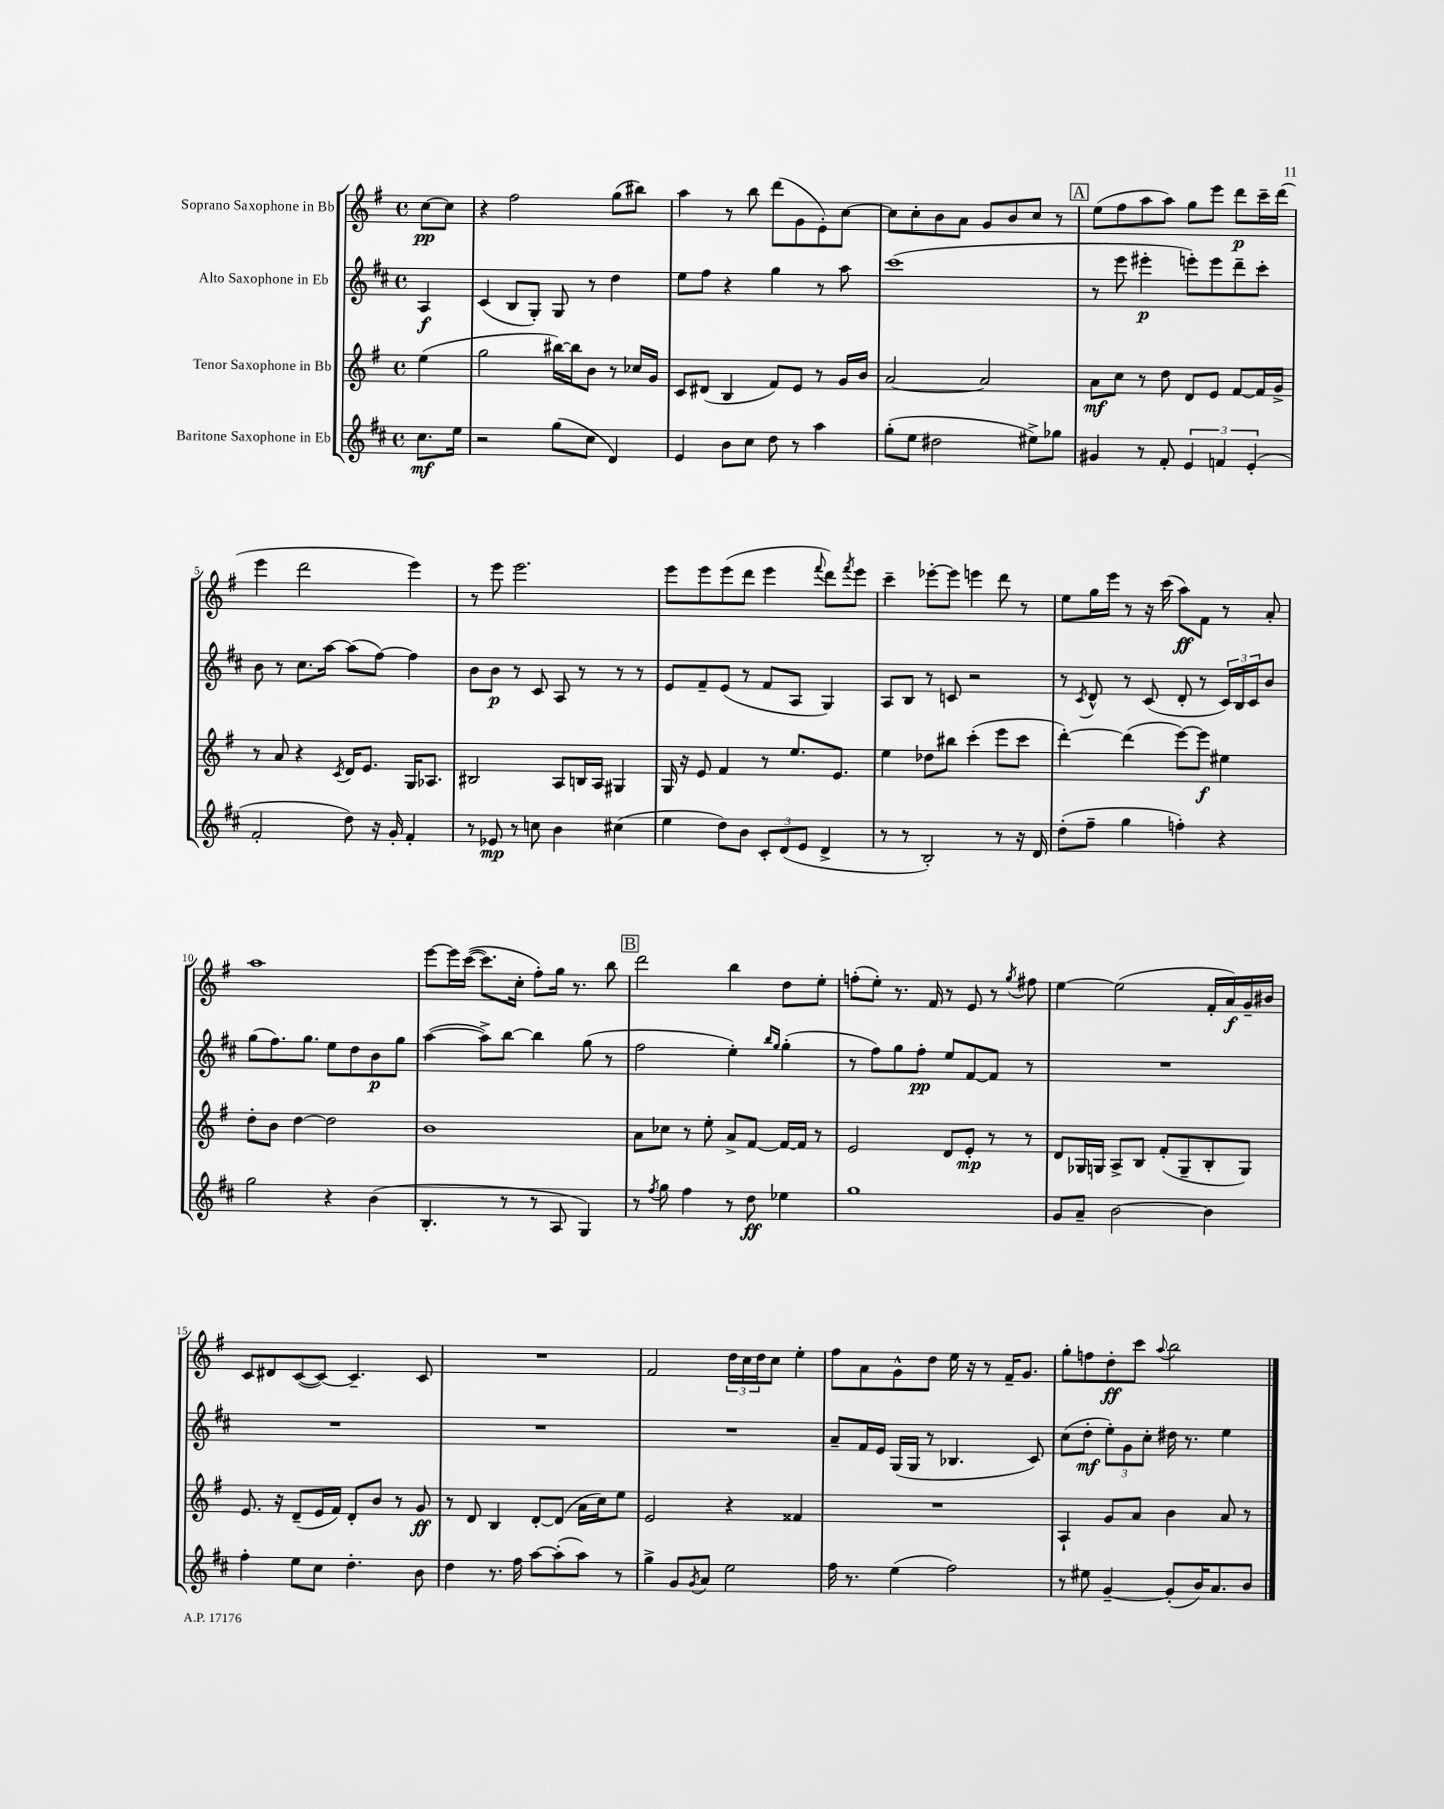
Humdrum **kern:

**kern	**kern	**kern	**kern
*staff4	*staff3	*staff2	*staff1
*clefG2	*clefG2	*clefG2	*clefG2
*k[f#c#]	*k[f#]	*k[f#c#]	*k[f#]
*M4/4	*M4/4	*M4/4	*M4/4
*met(c)	*met(c)	*met(c)	*met(c)
8.cc#	(4ee	4A	[8cc
.	.	.	8cc]
16ee	.	.	.
=	=	=	=
2r	2gg	(4c#	4r
.	.	8B	2ff#
.	.	8G')	.
(8gg	[16bb#)	8G	.
.	16bb#]	.	.
8cc#	8b	8r	.
4d)	8r	4dd	(8gg
.	16cc-	.	8bb#)
.	16g	.	.
=	=	=	=
4e	8c	8ee	4aa
.	(8d#	8ff#	.
8b	4B	4r	8r
8cc#	.	.	8bb
8dd	8f#)	4gg	(8ddd
8r	8e	.	8g
4aa	8r	8r	8e')
.	16g	8aa	[8cc
.	16b	.	.
=	=	=	=
(8gg'	[2a	(1ccc#	8cc]
8ee	.	.	8cc'
2dd#	.	.	8b
.	.	.	8a
.	2a]	.	8g
.	.	.	8b
8ee#^)	.	.	8cc
8gg-	.	.	8r
=	=	=	=
4g#	8a	8r	(8ee
.	8cc	8eee	8ff#
8r	8r	4eee#'	8aa
8f#'	8dd	.	8aa)
6e	8d	8eee')	8gg
.	8e	8eee	8eee
6f	.	.	.
.	[8f#	8ddd~	8ddd
(6e'	.	.	.
.	16f#]	8ccc#'	16ccc~
.	16g^	.	(16ddd
=	=	=	=
2f#'	8r	8b	4eee
.	8a	8r	.
.	4r	8.cc#	2ddd
.	.	[16aa	.
.	8qc	.	.
8dd)	16d	(8aa]	.
.	8.e	.	.
16r	.	[8ff#)	.
16g'	.	.	.
4f#'	16G	4ff#]	4eee)
.	8.A-	.	.
=	=	=	=
8r	2B#	8b	8r
8e-	.	8b	8eee
8r	.	8r	2.eee
8cc	.	8c#	.
4b	8A	8A	.
.	16B	8r	.
.	16A	.	.
(4cc#	4G#	8r	.
.	.	8r	.
=	=	=	=
4ee	16G	8e	8eee
.	16r	.	.
.	8e	8f#~	8eee
8dd)	4f#	(8e	(8eee
8b	.	8r	8ddd
12c#'	8r	8f#	4eee
(12d	.	.	.
.	8.ee	8A	.
12e	.	.	.
.	.	.	8qqfff#
4d^	.	4G)	8ddd)
.	8.e	.	.
.	.	.	8qfff#
.	.	.	8eee
=	=	=	=
8r	4ee	8A	4ccc~
8r	.	8B	.
2B')	8dd-	8r	[8eee-'
.	8bb#	8c	8eee-]
.	(4ccc'	2r	4eee
8r	8eee	.	8ddd
16r	8ccc	.	8r
16d	.	.	.
=	=	=	=
(8dd'	[4ddd')	8r	8ee
.	.	8qc#	.
8ff#~	.	8d^^	16gg
.	.	.	16eee
4gg	(4ddd]	8r	8r
.	.	(8c#	16r
.	.	.	(16ccc
4ff')	[8eee)	8d'	8aa)
.	8eee]	8r	8f#
4r	4ee#	24c#)	8r
.	.	24B	.
.	.	24c#	.
.	.	8b	8a'
=	=	=	=
2gg	8dd'	(8gg	1aa
.	8b	8.ff#)	.
.	[4dd	.	.
.	.	8.gg	.
4r	2dd]	8ee	.
.	.	8dd	.
(4b	.	8b	.
.	.	8gg	.
=	=	=	=
4.B'	1b	([4aa	[8eee
.	.	.	16eee]
.	.	.	&(([16ccc
.	.	8aa^])	8.ccc])
8r	.	[8bb	.
.	.	.	16cc'
8r	.	4bb]	8ff#'&)
8A	.	.	16gg
.	.	.	8.r
4G)	.	(8gg	.
.	.	8r	8bb
=	=	=	=
8r	8a	2ff#	2ddd
8qff#	.	.	.
8gg	8cc-	.	.
4ff#	8r	.	.
.	8ee'	.	.
8r	8a^	4ee')	4bb
8dd	[8f#	.	.
.	.	16qqbb	.
.	.	16qqgg	.
4ee-	16f#_	(4gg'	8dd
.	16f#]	.	.
.	8r	.	8ee'
=	=	=	=
1gg	2e	8r	(8ff'
.	.	8ff#)	8ee')
.	.	8gg	8.r
.	.	8ff#'	.
.	.	.	16f#
.	8d	8ee	8r
.	8e'	[8f#	8e
.	8r	8f#]	8r
.	.	.	8qgg
.	8r	8r	8ff#
=	=	=	=
8g	8d	1r	[4ee
8a~	16G-	.	.
.	16G	.	.
[2b	8A^	.	(2ee]
.	8B	.	.
.	(8f#'	.	.
.	8G~	.	.
4b]	8B'	.	16f#'
.	.	.	16a)
.	8G)	.	16g~
.	.	.	16b#
=	=	=	=
4ff#'	8.e	1r	8c
.	.	.	8d#
.	16r	.	.
8ee	(8d~	.	([8c
8cc#	16e	.	8c_)
.	16f#)	.	.
4.dd'	8d'	.	4.c~]
.	8b	.	.
.	8r	.	.
8b	8g	.	8c
=	=	=	=
4dd	8r	1r	1r
.	8d	.	.
8.r	4B	.	.
16ff#	.	.	.
[8aa	[8d'	.	.
(8aa']	(8d]	.	.
8aa)	16a	.	.
.	16cc)	.	.
8r	8ee	.	.
=	=	=	=
4gg^	2e	1r	2f#
8g	.	.	.
8qg	.	.	.
8a	.	.	.
2ee	4r	.	24dd
.	.	.	24cc
.	.	.	24dd
.	.	.	8cc
.	4f##	.	4ee'
=	=	=	=
16ff#	1r	8a~	8ff#
8.r	.	.	.
.	.	16f#	8a
.	.	16e	.
(4ee	.	(16G	8g^^
.	.	16G	.
.	.	8r	8dd
2ff#)	.	4.B-	16ee
.	.	.	16r
.	.	.	8r
.	.	.	16f#~
.	.	.	8.g
.	.	8c#)	.
=	=	=	=
8r	4A`	(8cc#	8gg'
8ee#	.	8dd'	8ff
[4g~	8g	12ee')	8dd'
.	.	12g	.
.	8a	.	8ccc
.	.	12cc#'	.
.	.	.	8qqaa
(8g']	4b	16dd#	2bb
.	.	8.r	.
16b)	.	.	.
8.a	.	.	.
.	8a	4ee	.
8b	8r	.	.
==	==	==	==
*-	*-	*-	*-
